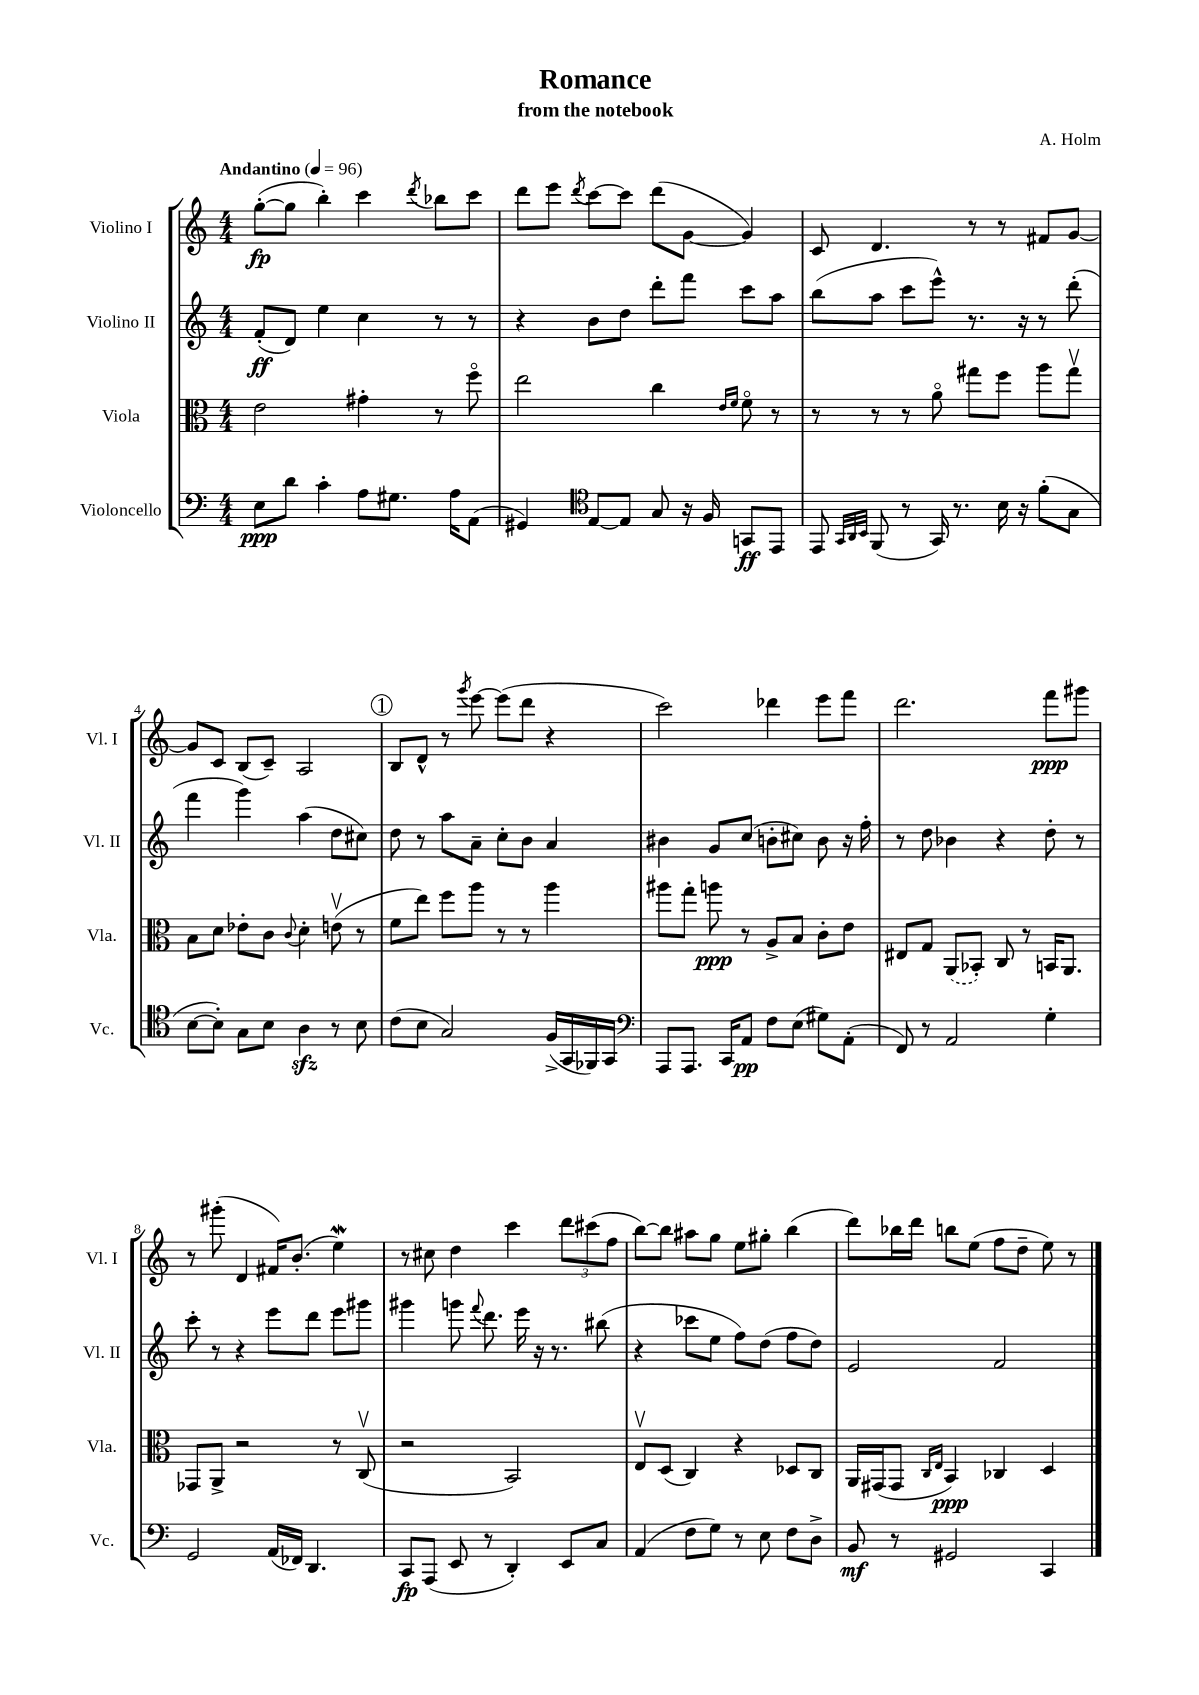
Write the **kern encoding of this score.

**kern	**kern	**kern	**kern
*staff4	*staff3	*staff2	*staff1
*clefF4	*clefC3	*clefG2	*clefG2
*k[]	*k[]	*k[]	*k[]
*M4/4	*M4/4	*M4/4	*M4/4
*MM96	*MM96	*MM96	*MM96
8E	2e	(8f'	([8gg'
8d	.	8d)	8gg]
4c'	.	4ee	4bb')
8A	4g#'	4cc	4ccc
8.G#	.	.	.
.	.	.	8qddd
.	8r	8r	8bb-
16A	.	.	.
(8AA	8ffo	8r	8ccc
=	=	=	=
4GG#)	2ee	4r	8ddd
.	.	.	8eee
*clefC4	*	*	*
.	.	.	8qddd
[8E	.	8b	[8ccc
8E]	.	8dd	8ccc]
8G	4cc	8ddd'	(8ddd
16r	.	8fff	[8g
16F	.	.	.
.	16qqe	.	.
.	16qqf	.	.
8GG	8fo	8ccc	4g])
8EE	8r	8aa	.
=	=	=	=
8EE	8r	(8bb	8c
32qqGG	.	.	.
32qqAA	.	.	.
32qqBB	.	.	.
(8FF	8r	8aa	4.d
8r	8r	8ccc	.
16GG)	8ao	8eee^^)	.
8.r	.	.	.
.	8gg#	8.r	8r
16B	8ff	.	8r
16r	.	16r	.
(8f'	8aa	8r	8f#
8G	8gg#v	(8ddd'	[8g
=	=	=	=
[8B	8B	4fff	8g]
8B'])	8d	.	8c
8G	8e-'	4ggg)	(8B
8B	8c	.	8c~)
.	8qqc	.	.
4A	4d'	(4aa	2A
8r	(8ev	8dd	.
8B	8r	8cc#)	.
=	=	=	=
(8c	8f	8dd	8B
8B	8ee)	8r	8d^^
2G)	8ff	8aa	8r
.	.	.	8qggg
.	8aa	8a~	[8eee
.	8r	8cc'	(8eee]
.	8r	8b	8ddd
(16F^	4aa	4a	4r
16GG	.	.	.
16FF-)	.	.	.
16GG	.	.	.
=	=	=	=
*clefF4	*	*	*
8AAA	8aa#	4b#	2ccc)
8.AAA	8gg'	.	.
.	8aa	8g	.
16CC	.	.	.
8AA	8r	(8cc	.
8F	8A^	8b'	4ddd-
(8E	8B	8cc#)	.
8G#)	8c'	8b	8eee
(8AA'	8e	16r	8fff
.	.	16ff'	.
=	=	=	=
8FF)	8E#	8r	2.ddd
8r	8G	8dd	.
2AA	(8AA	4b-	.
.	8BB-')	.	.
.	8C	4r	.
.	8r	.	.
4G'	16BB	8dd'	8fff
.	8.AA	.	.
.	.	8r	8ggg#
=	=	=	=
2GG	8GG-	8ccc'	8r
.	8AA^	8r	(8ggg#'
.	2r	4r	4d
(16AA	.	8eee	16f#)
16FF-)	.	.	(8.b'
4.DD	.	8ddd	.
.	8r	8eee	4ee)
.	(8Cv	8ggg#	.
=	=	=	=
8CC	2r	4ggg#	8r
(8AAA	.	.	8cc#
8EE	.	8ggg	4dd
.	.	8qqfff	.
8r	.	8.ddd	.
4DD')	2BB)	.	4ccc
.	.	16eee	.
.	.	16r	.
.	.	8.r	.
8EE	.	.	12ddd
.	.	.	(12ccc#
8C	.	(8bb#	.
.	.	.	12ff
=	=	=	=
(4AA	8Ev	4r	[8bb)
.	(8D	.	8bb]
8F	4C)	8ccc-	8aa#
8G)	.	8ee	8gg
8r	4r	8ff)	8ee
8E	.	(8dd	8gg#'
8F	8D-	8ff	(4bb
8D^	8C	8dd)	.
=	=	=	=
8BB	16AA	2e	8ddd)
.	(16GG#	.	.
8r	8GG#	.	16bb-
.	.	.	16ddd
.	16qqC	.	.
.	16qqE	.	.
2GG#	4BB)	.	8bb
.	.	.	(8ee
.	4C-	2f	8ff
.	.	.	8dd~
4CC	4D	.	8ee)
.	.	.	8r
==	==	==	==
*-	*-	*-	*-
